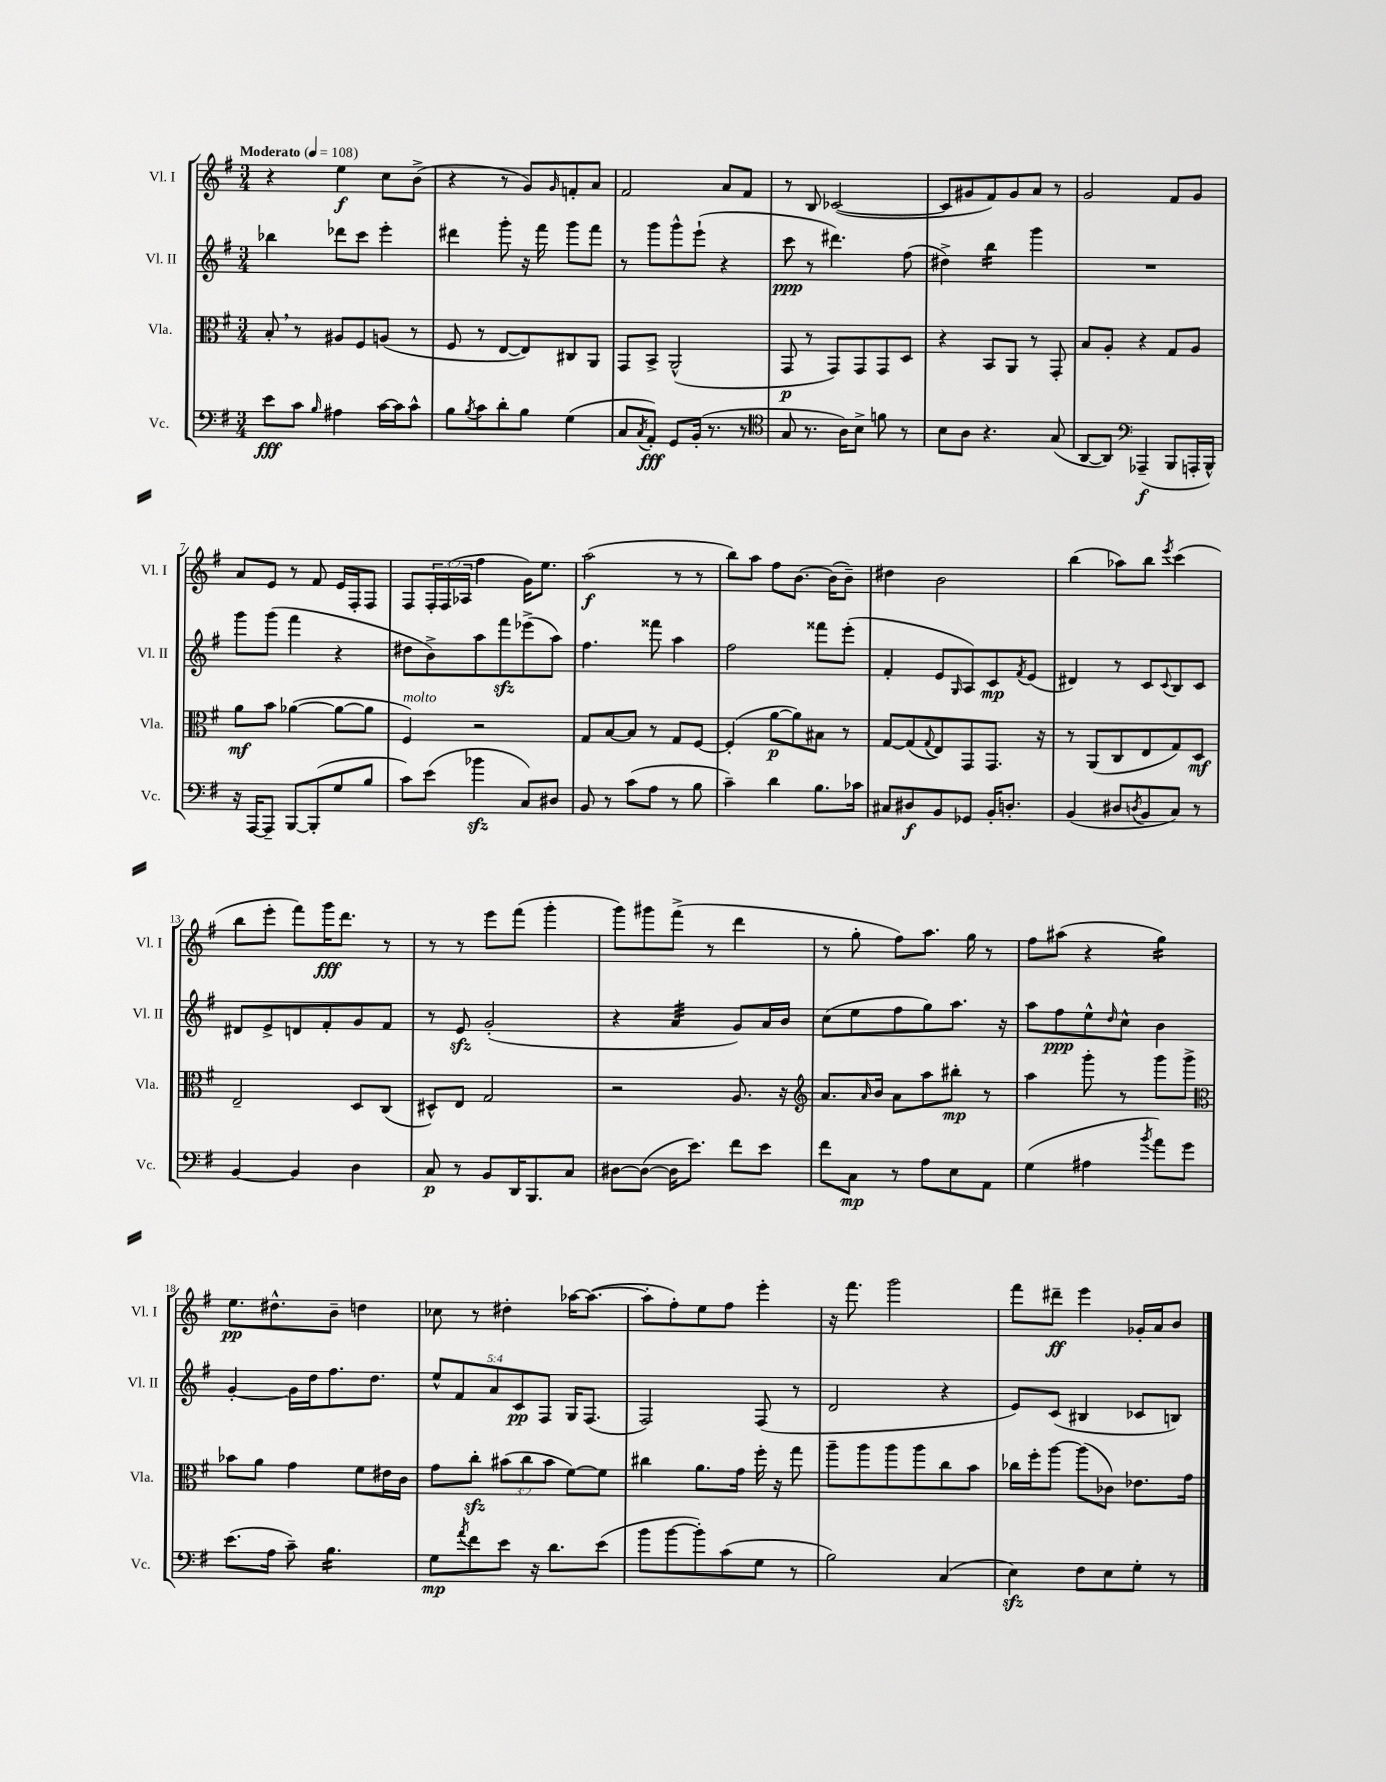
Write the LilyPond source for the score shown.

<<
\new StaffGroup <<
\new Staff = "s0" \with { instrumentName = "Vl. I" shortInstrumentName = "Vl. I" } {
    \clef treble \key g \major \numericTimeSignature \time 3/4 \override Staff.TupletNumber.text = #tuplet-number::calc-fraction-text \tempo "Moderato" 4 = 108
    r4 e''4\f c''8 b'8->( |
    r4 r8 g'8) \grace { g'16 } f'8-. a'8 |
    fis'2 a'8 fis'8 |
    r8 b8 ces'2~( |
    ces'8 gis'8 fis'8) gis'8 a'8 r8 |
    g'2 fis'8 g'8 |
    a'8 e'8 r8 fis'8 e'16 fis16-. fis8 |
    fis8 \tuplet 3/2 { fis16-. fis16( aes16 } fis''4 g'16) e''8. |
    a''2\f( r8 r8 |
    b''8) a''8 fis''8 b'8.~ b'16( b'8--) |
    dis''4 b'2 |
    b''4( aes''8) b''8 \acciaccatura { e'''8 } c'''4( |
    b''8 e'''8-. fis'''8) g'''16\fff d'''8. r8 |
    r8 r8 e'''8 fis'''8( g'''4-. |
    g'''8) gis'''8 fis'''8->( r8 d'''4 |
    r8 g''8-. fis''8) a''8. g''16 r8 |
    fis''8 ais''8( r4 g''4:16) |
    e''8.\pp dis''8.-^ b'8-- d''4 |
    ces''8 r8 dis''4-. aes''16~ aes''8.~( |
    aes''8-. fis''8-.) e''8 fis''8 e'''4-. |
    r16 fis'''8. g'''2 |
    fis'''8 dis'''8--\ff e'''4 ges'16-. a'16 b'8 \bar "|." |
}
\new Staff = "s1" \with { instrumentName = "Vl. II" shortInstrumentName = "Vl. II" } {
    \clef treble \key g \major \numericTimeSignature \time 3/4 \override Staff.TupletNumber.text = #tuplet-number::calc-fraction-text
    bes''4 des'''8 c'''8 e'''4-. |
    dis'''4 g'''8-. r16 fis'''16 g'''8 fis'''8 |
    r8 g'''8 g'''8-^ e'''8-!( r4 |
    c'''8\ppp r8 dis'''4.) fis''8( |
    dis''4->) b''4:16 g'''4 |
    R2. |
    g'''8 g'''8( fis'''4 r4 |
    dis''8 b'8->) a''8 fis'''8\sfz ees'''8->( a''8) |
    fis''4. fisis'''8 a''4 |
    fis''2 fisis'''8 e'''8-.( |
    fis'4-. e'8 \grace { g16 } a8) c'8\mp \acciaccatura { fis'8 } e'8( |
    dis'4) r8 c'8 \appoggiatura { c'8 } b8 c'8 |
    dis'8 e'8-> d'8 fis'8-. g'8 fis'8 |
    r8 e'8\sfz g'2-.( |
    r4 a'4:32 g'8) a'16 b'16 |
    c''8( e''8 fis''8 g''8) a''8. r16 |
    a''8 fis''8\ppp e''8-^ \grace { d''16 } c''8-^ b'4 |
    g'4~-. g'16 d''16 fis''8. d''8. |
    \tuplet 5/4 { e''8-^ fis'8 a'8 c'8\pp fis8 } g16 fis8.( |
    fis2) fis8( r8 |
    d'2 r4 |
    e'8) c'8( bis4 ces'8 b8) \bar "|." |
}
\new Staff = "s2" \with { instrumentName = "Vla." shortInstrumentName = "Vla." } {
    \clef alto \key g \major \numericTimeSignature \time 3/4 \override Staff.TupletNumber.text = #tuplet-number::calc-fraction-text
    b8-. \breathe r8 ais8 fis8 a8( r8 |
    fis8 r8 e8~ e8) cis8 a,8 |
    g,8 b,8-> a,2-^( |
    g,8\p r8 g,8) g,8 g,8 d8 |
    r4 b,8 a,8 r8 g,8-. |
    b8 a8-. r4 g8 a8 |
    a'8\mf b'8 aes'4~( aes'8~ aes'8 |
    fis4^\markup { \italic "molto" }) r2 |
    g8 b8~ b8 r8 g8 fis8~ |
    fis4-.( a'8~\p a'8) bis8 r8 |
    g8~ g8( \appoggiatura { g8 } e8) g,8 g,8. r16 |
    r8 a,8( c8 e8 g8) d8\mf |
    e2-- d8 c8( |
    dis8-^) e8 g2 |
    r2 a8. r16 |
    \clef treble a'8. \grace { a'16 } b'16 a'8 a''8 bis''8-.\mp r8 |
    a''4 g'''8-. r8 g'''8 g'''8-> |
    \clef alto bes'8 a'8 g'4 fis'8 eis'16 c'16 |
    g'8 c''8-.\sfz \tuplet 3/2 { bis'8( c''8 bis'8 } fis'8~) fis'8 |
    cis''4 a'8. g'16 fis''16-. r16 g''8 |
    a''8-- a''8 a''8 a''8 c''8 b'8 |
    ces''16 fis''16-. a''8~ a''8( ces'8) ees'8. g'16 \bar "|." |
}
\new Staff = "s3" \with { instrumentName = "Vc." shortInstrumentName = "Vc." } {
    \clef bass \key g \major \numericTimeSignature \time 3/4
    e'8\fff c'8 \grace { b16 } ais4 c'16~ c'16 c'8-^ |
    b8 \acciaccatura { b8 } c'8 d'8-. b8 g4( |
    c8 \acciaccatura { c8 } a,8-.\fff) g,8 b,16-.( r8. r8 |
    \clef tenor g8 r8. a16) b8-> f'8 r8 |
    b8 a8 r4. g8( |
    a,8~ a,8) \clef bass aes,,4--\f( b,,8 a,,16-. b,,16-^) |
    r16 a,,16~ a,,8-- b,,8~ b,,8-.( g8 b8 |
    c'8) e'8( bes'4\sfz c8) dis8 |
    b,8 r8 c'8( a8 r8 b8 |
    c'4--) d'4 b8. ces'16 |
    cis8 dis8\f b,8 ges,8 b,16-. d8.-. |
    b,4( dis8 \acciaccatura { d8 } b,8 c8) r8 |
    b,4~ b,4 d4 |
    c8\p r8 b,8 d,16 b,,8. c8 |
    dis8~ dis8~( dis16 e'8.) fis'8 e'8 |
    fis'8 c8\mp r8 a8 e8 a,8 |
    g4( ais4 \acciaccatura { b'8 } a'8) g'8 |
    e'8.( a16 c'8--) b4.:16 |
    g8\mp \acciaccatura { a'8 } fis'8 e'8 r16 d'8. e'8( |
    b'8 b'8~ b'8-.) c'8( g8 r8 |
    b2) c4( |
    e4\sfz) fis8 e8 g8-. r8 \bar "|." |
}
>>
>>
